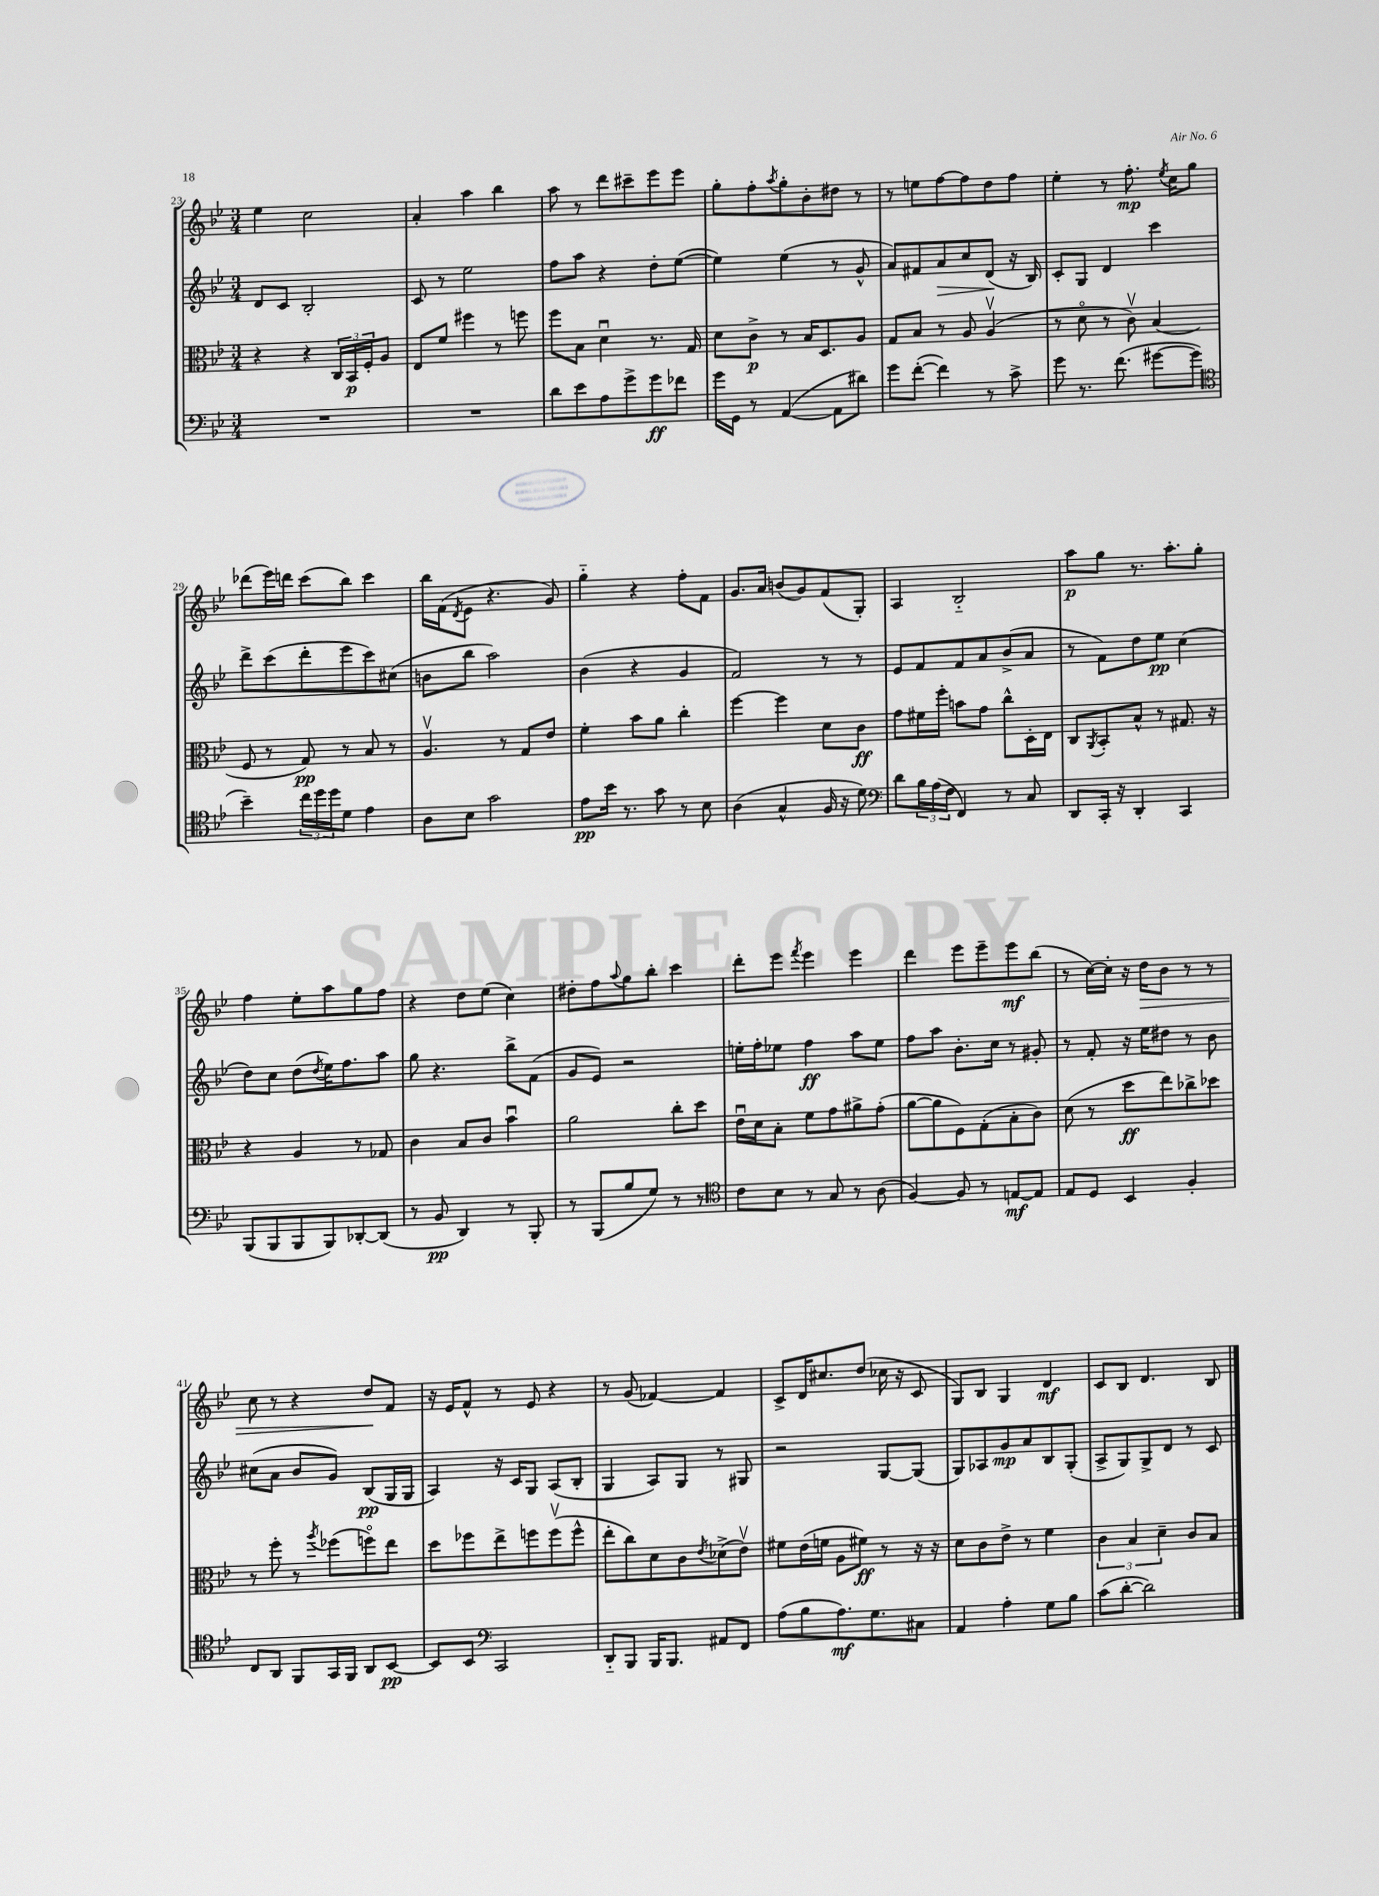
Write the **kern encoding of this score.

**kern	**kern	**kern	**kern
*staff4	*staff3	*staff2	*staff1
*clefF4	*clefC3	*clefG2	*clefG2
*k[b-e-]	*k[b-e-]	*k[b-e-]	*k[b-e-]
*M3/4	*M3/4	*M3/4	*M3/4
2.r	4r	8d/L	4ee-\
.	.	8c/J	.
.	4r	2B-'/	2cc\
.	24C/LL	.	.
.	24BB-/	.	.
.	24F'/J	.	.
.	8A/J	.	.
=	=	=	=
2.r	8E-/L	8c/	4a'/
.	8f/J	8r	.
.	4ff#\	2ee-\	4aa\
.	8r	.	4bb-\
.	8ff\	.	.
=	=	=	=
8d\L	8ff\L	8ff\L	8aa\
8e-\	8B-\J	8aa\J	8r
8A\	4du\	4r	8ddd\L
8g^\	.	.	8ccc#~\
8g\	8.r	8dd'\L	8eee-\
8f-\J	.	([8ee-\J	8eee-\J
.	16G/	.	.
=	=	=	=
16g\LL	8d\L	4ee-\])	8gg'\L
16GG\JJ	.	.	.
8r	8c^\J	.	8ff'\
.	.	.	8qaa/
([4AA/	8r	(4ee-\	8gg'\
.	16B-/LK	.	8b-'\
.	8.D/	.	.
8AA\]L	.	8r	8dd#\J
8d#\J)	8A/J	8g^^/	8r
=	=	=	=
8g\L	8G/L	8a/L)	8r
([8f'\J	8B-/J	8f#/	8ee\L
4f\])	8r	8a/	[8ff\
.	8A/	8cc/	8ff\]
8r	(4Av/	(8d/J	8dd\
8c^\	.	16r	8ff\J
.	.	16B-/)	.
=	=	=	=
8g\	8r	8c'/L	4ee-'\
8.r	8do\	8G/J	.
.	8r	4d/	8r
(8.f\	.	.	.
.	8cv\)	.	8.ff'\
[8g#\L	(4B-/	4ccc\	.
.	.	.	8qee-/
.	.	.	16cc\LK
8g#\]J	.	.	8gg\J
=	=	=	=
*clefC4	*	*	*
4b-~\)	8F/	8ddd^\L	(8ddd-\L
.	8r	(8ccc\	16eee-\L)
.	.	.	16ddd\JJ
24cc\LL	8G/)	8ddd'\	(8ccc\L
24dd\	.	.	.
24dd\J	.	.	.
8d\J	8r	8eee-\	8bb-\J)
4e-\	8B-/	8ccc\)	4ccc\
.	8r	(8cc#\J	.
=	=	=	=
8A\L	4.Av/	8b\L	16bb-\LL
.	.	.	(16f\J
.	.	.	8qd/
8B-\J	.	8bb-\J	8e-\J
2g\	.	2aa\)	4.r
.	8r	.	.
.	8G/L	.	.
.	8e-/J	.	8g/)
=	=	=	=
8e-\L	4f'\	(4b-\	4gg'~\
16b-\Jk	.	.	.
8.r	.	.	.
.	8b-\L	4r	4r
8g\	8a\J	.	.
8r	4cc'\	4g/	8ff'\L
8B-\	.	.	8f\J
=	=	=	=
(4A\	[4ff\	2f/)	8.g/L
.	.	.	16a/Jk
4G^^/	4ff\]	.	(8b/L
.	.	.	8g/)
16F/	8d\L	8r	(8f/
16r	.	.	.
8d\)	8c\J	8r	8G'/J)
=	=	=	=
*clefF4	*	*	*
8d\L	8g\L	8e-/L	4A/
24B-\L	16f#\L	8f/	.
(24A\	.	.	.
.	16ff'\JJ	.	.
24F\JJ	.	.	.
4FF/)	8b\L	8f/	2B-'~/
.	8g\J	8a/	.
8r	8cc^^\L	(8b-^/	.
8C/	16D'\L	8a/J	.
.	16E-\JJ	.	.
=	=	=	=
8DD/L	8C/L	8r	8aa\L
.	8qAA/	.	.
16CC'/Jk	8BB-'/	8f\L)	8gg\J
16r	.	.	.
4DD'/	8B-^^/J	8dd\	8.r
.	8r	8ee-\J	.
.	.	.	8.aa'\L
4CC/	8.G#/	(4cc\	.
.	.	.	8gg'\J
.	16r	.	.
=	=	=	=
(8BBB-/L	4r	8dd\L)	4ff\
8BBB-/	.	8cc\J	.
8BBB-/	4A/	(8dd\L	8ee-'\L
.	.	8qdd/	.
8BBB-/)	.	16ee-\K)	8aa\
.	.	8.ff\	.
[8DD-'/	8r	.	8gg\
(8DD-/]J	8G-/	8aa\J	8ff\J
=	=	=	=
8r	4c\	8gg\	4r
8BB-/	.	4.r	.
4DD/)	8B-/L	.	8dd\L
.	8c/J	.	(8ee-\J
8r	4b-u\	8bb-^\L	4cc\)
8BBB-'/	.	(8f\J	.
=	=	=	=
8r	2a\	8g/L	8dd#'\L
(8BBB-/L	.	8e-/J)	8ff\
.	.	.	8qqaa/
8B-/	.	2r	8gg\
8G/J)	.	.	8bb-'\J
8r	8cc'\L	.	4ccc\
8r	8dd\J	.	.
=	=	=	=
*clefC4	*	*	*
8c\L	16e-u\LL	16ee'\LL	8ddd'\L
.	16d\J	16ff'\J	.
8B-\J	8B-'\J	8ee-\J	8eee-\J
.	.	.	8qfff/
8r	8f\L	4ff\	4eee-\
8G/	8g\	.	.
8r	8a#^\	8aa\L	4eee-\
(8A\	(8g'\J	8ee-\J	.
=	=	=	=
[4F/)	[8a\L	8ff\L	4ddd\
.	8a\]	8aa\J	.
8F/]	8F\)	8.b-'\L	8eee-\L
8r	(8G'\	.	8eee-~\
.	.	16cc\Jk	.
[8E/L	8B-'\	8r	8eee-\
8E/]J	8c\J)	8g#'/	(8bb-\J
=	=	=	=
8E-/L	(8d\	8r	8r
8D/J	8r	8f'/	[16cc\LL)
.	.	.	16cc'\]JJ
4BB-/	8dd\L	16r	16r
.	.	16ee-\LK	16dd\LK
.	8ee-\)	8dd#\J	8b-\J
4F'/	8cc-^\	8r	8r
.	8dd-\J	8b-\	8r
=	=	=	=
8C/L	8r	(8cc#\L	8cc\
8AA/J	8ff'\	8a\J	8r
8FF/L	8r	8b-/L	4r
.	8qaa/	.	.
16GG/L	(8ff-\L	8g/J)	.
16FF/JJ	.	.	.
8AA/L	8ffo\)	(8B-/L	8dd/L
[8BB-/J	8ee-\J	16G/L	8f/J
.	.	16G/JJ	.
=	=	=	=
8BB-/]L	8dd\L	4A/)	16r
.	.	.	16e-/LK
8BB-/J	8ff-\	.	8f^^/J
*clefF4	*	*	*
2CC/	8ee-^\	16r	8r
.	.	16c/LK	.
.	8ff\	8G/J	8e-/
.	(8ffv\	(8A/L	4r
.	8ff^^\J	8B-'/J	.
=	=	=	=
8DD'~/L	8ee-'\L	4G/	8r
8BBB-/J	8cc\)	.	(8g/
16BBB-/LK	8d\	8A/L)	[4f-/)
8.BBB-/J	.	.	.
.	8c\	8G/J	.
.	8qe-/	.	.
8AA#/L	(8d-^\	8r	4f-/]
8FF/J	8e-v\J)	8G#/	.
=	=	=	=
(8A\L	8f#\L	2r	8c^/L
8B-\	(16e-\L	.	16d/K
.	16f\JJ	.	8.cc#/
8.A\)	8A\L	.	.
.	8f#\J)	.	(8dd/J
8.G\	.	.	.
.	8r	[8G/L	16cc-\
.	.	.	16r
8C#\J	16r	(8G/]J	8c/
.	16r	.	.
=	=	=	=
4AA/	8d\L	8G/L)	8G/L)
.	8c\	8A-/	8B-/J
4A'\	8e-^\J	8g/	4G/
.	8r	8a/	.
8G\L	4f\	8B-/	4d/
8B-\J	.	(8G'/J	.
=	=	=	=
(8c\L	6c\	8A^/L	8c/L
[8d'\J	.	8G/)	8B-/J
.	6B-/	.	.
2d\])	.	8G^/	4.d/
.	6d~\	.	.
.	.	8d/J	.
.	8c/L	8r	.
.	8B-/J	8c/	8B-/
==	==	==	==
*-	*-	*-	*-
